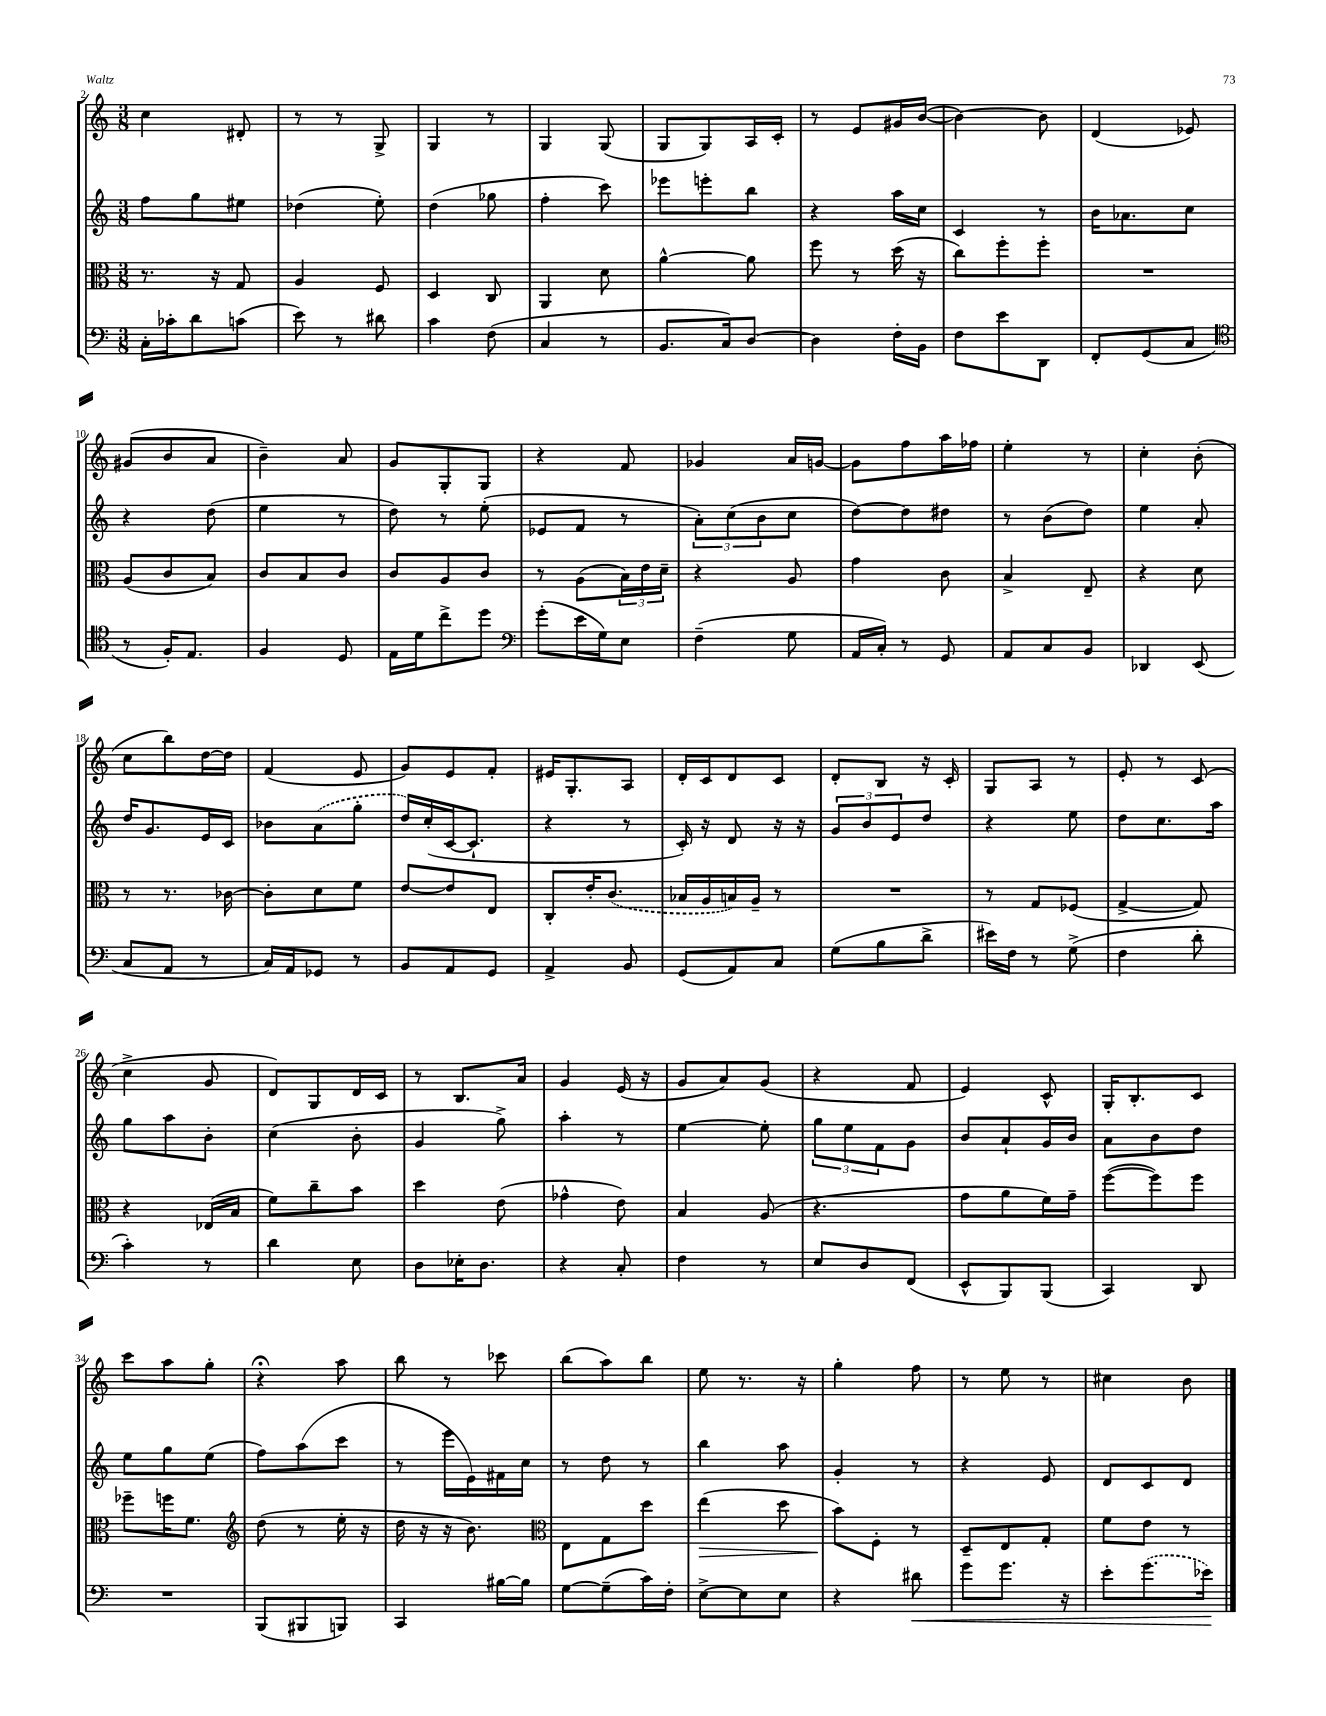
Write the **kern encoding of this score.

**kern	**kern	**kern	**kern
*staff4	*staff3	*staff2	*staff1
*clefF4	*clefC3	*clefG2	*clefG2
*k[]	*k[]	*k[]	*k[]
*M3/8	*M3/8	*M3/8	*M3/8
16C'	8.r	8ff	4cc
16c-'	.	.	.
8d	.	8gg	.
.	16r	.	.
(8c	8G	8ee#	8d#'
=	=	=	=
8e)	4A	(4dd-	8r
8r	.	.	8r
8d#	8F	8ee')	8G^
=	=	=	=
4c	4D	(4dd	4G
(8F	8C	8gg-	8r
=	=	=	=
4C	4AA	4ff'	4G
8r	8d	8ccc)	(8G
=	=	=	=
8.BB	[4a^^	8eee-	8G
.	.	8eee'	8G)
16C)	.	.	.
[8D	8a]	8bb	16A
.	.	.	16c'
=	=	=	=
4D]	8ff	4r	8r
.	8r	.	8e
16F'	(16dd	16aa	16g#
16BB	16r	16cc	([16b
=	=	=	=
8F	8cc)	4c	4b_)
8e	8ff'	.	.
8DD	8ff'	8r	8b]
=	=	=	=
8FF'	4.r	16b	(4d
.	.	8.a-	.
(8GG	.	.	.
8C	.	8cc	8e-)
=	=	=	=
*clefC4	*	*	*
8r	(8A	4r	(8g#
16F')	8c	.	8b
8.E	.	.	.
.	8B)	(8dd	8a
=	=	=	=
4F	8c	4ee	4b~)
.	8B	.	.
8D	8c	8r	8a
=	=	=	=
16E	8c	8dd)	8g
16d	.	.	.
8cc^	8A	8r	8G'
8dd	8c	(8ee'	8G
=	=	=	=
*clefF4	*	*	*
(8g'	8r	8e-	4r
16e	(8A	8f	.
16G)	.	.	.
8E	24B)	8r	8f
.	24e	.	.
.	24d~	.	.
=	=	=	=
(4F~	4r	12a')	4g-
.	.	(12cc	.
.	.	12b	.
8G	8A	8cc	16a
.	.	.	[16g
=	=	=	=
16AA	4g	[8dd)	8g]
16C')	.	.	.
8r	.	8dd]	8ff
8GG	8c	8dd#	16aa
.	.	.	16ff-
=	=	=	=
8AA	4B^	8r	4ee'
8C	.	(8b	.
8BB	8E~	8dd)	8r
=	=	=	=
4DD-	4r	4ee	4cc'
(8EE	8d	8a'	(8b'
=	=	=	=
8C	8r	16dd	8cc
.	.	8.g	.
8AA	8.r	.	8bb)
8r	.	16e	[16dd
.	[16c-	16c	16dd]
=	=	=	=
16C)	8c-']	8b-	(4f
16AA	.	.	.
8GG-	8d	(8a	.
8r	8f	8gg'	8e
=	=	=	=
8BB	[8e	16dd)	8g)
.	.	(16cc'	.
8AA	8e]	[16c	8e
.	.	8.c`]	.
8GG	8E	.	8f'
=	=	=	=
4AA^	8C'	4r	16e#
.	.	.	8.G'
.	16e'	.	.
.	(8.c	.	.
8BB	.	8r	8A
=	=	=	=
(8GG	16B-	16c')	16d'
.	16A	16r	16c
8AA)	16B)	8d	8d
.	16A~	.	.
8C	8r	16r	8c
.	.	16r	.
=	=	=	=
(8G	4.r	12g	8d'
.	.	12b	.
8B	.	.	8B
.	.	12e	.
8d^	.	8dd	16r
.	.	.	16c'
=	=	=	=
16e#)	8r	4r	8G
16F	.	.	.
8r	8G	.	8A
(8G^	(8F-	8ee	8r
=	=	=	=
4F	[4G^	8dd	8e'
.	.	8.cc	8r
8d'	8G])	.	(8c
.	.	16aa	.
=	=	=	=
4c')	4r	8gg	4cc^
.	.	8aa	.
8r	(16E-	8b'	8g
.	16B	.	.
=	=	=	=
4d	8f)	(4cc	8d)
.	8cc~	.	8G
8E	8b	8b'	16d
.	.	.	16c
=	=	=	=
8D	4dd	4g	8r
16E-'	.	.	8.B
8.D	.	.	.
.	(8e	8gg^)	.
.	.	.	16a
=	=	=	=
4r	4g-^^	4aa'	4g
8C'	8e)	8r	(16e
.	.	.	16r
=	=	=	=
4F	4B	[4ee	8g
.	.	.	8a)
8r	(8A	8ee']	(8g
=	=	=	=
8E	4.r	12gg	4r
.	.	12ee	.
8D	.	.	.
.	.	12f	.
(8FF	.	8g	8f
=	=	=	=
8EE^^	8g	8b	4e)
8BBB)	8a	8a`	.
(8BBB	16f)	16g	8c^^
.	16g~	16b	.
=	=	=	=
4CC)	([8ff	8a	16G'
.	.	.	8.B'
.	8ff])	8b	.
8DD	8ff	8dd	8c
=	=	=	=
4.r	8ff-~	8ee	8ccc
.	16ff	8gg	8aa
.	8.f	.	.
.	.	(8ee	8gg'
=	=	=	=
*	*clefG2	*	*
(8BBB	(8dd	8ff)	4r;
8BBB#	8r	(8aa	.
8BBB)	16ee'	8ccc	8aa
.	16r	.	.
=	=	=	=
4CC	16dd	8r	8bb
.	16r	.	.
.	16r	16eee	8r
.	8.b)	16e)	.
[16B#	.	16f#	8ccc-
16B#]	.	16cc	.
=	=	=	=
*	*clefC3	*	*
[8G	8E	8r	(8bb
(8G~]	8G	8dd	8aa)
16c)	8dd	8r	8bb
16F'	.	.	.
=	=	=	=
[8E^	(4ee	4bb	8ee
8E]	.	.	8.r
8E	8dd	8aa	.
.	.	.	16r
=	=	=	=
4r	8b)	4g'	4gg'
.	8F'	.	.
8d#	8r	8r	8ff
=	=	=	=
8g	8D~	4r	8r
8.g	8E	.	8ee
.	8G'	8e	8r
16r	.	.	.
=	=	=	=
8e'	8f	8d	4cc#
(8.g	8e	8c	.
.	8r	8d	8b
16e-)	.	.	.
==	==	==	==
*-	*-	*-	*-
